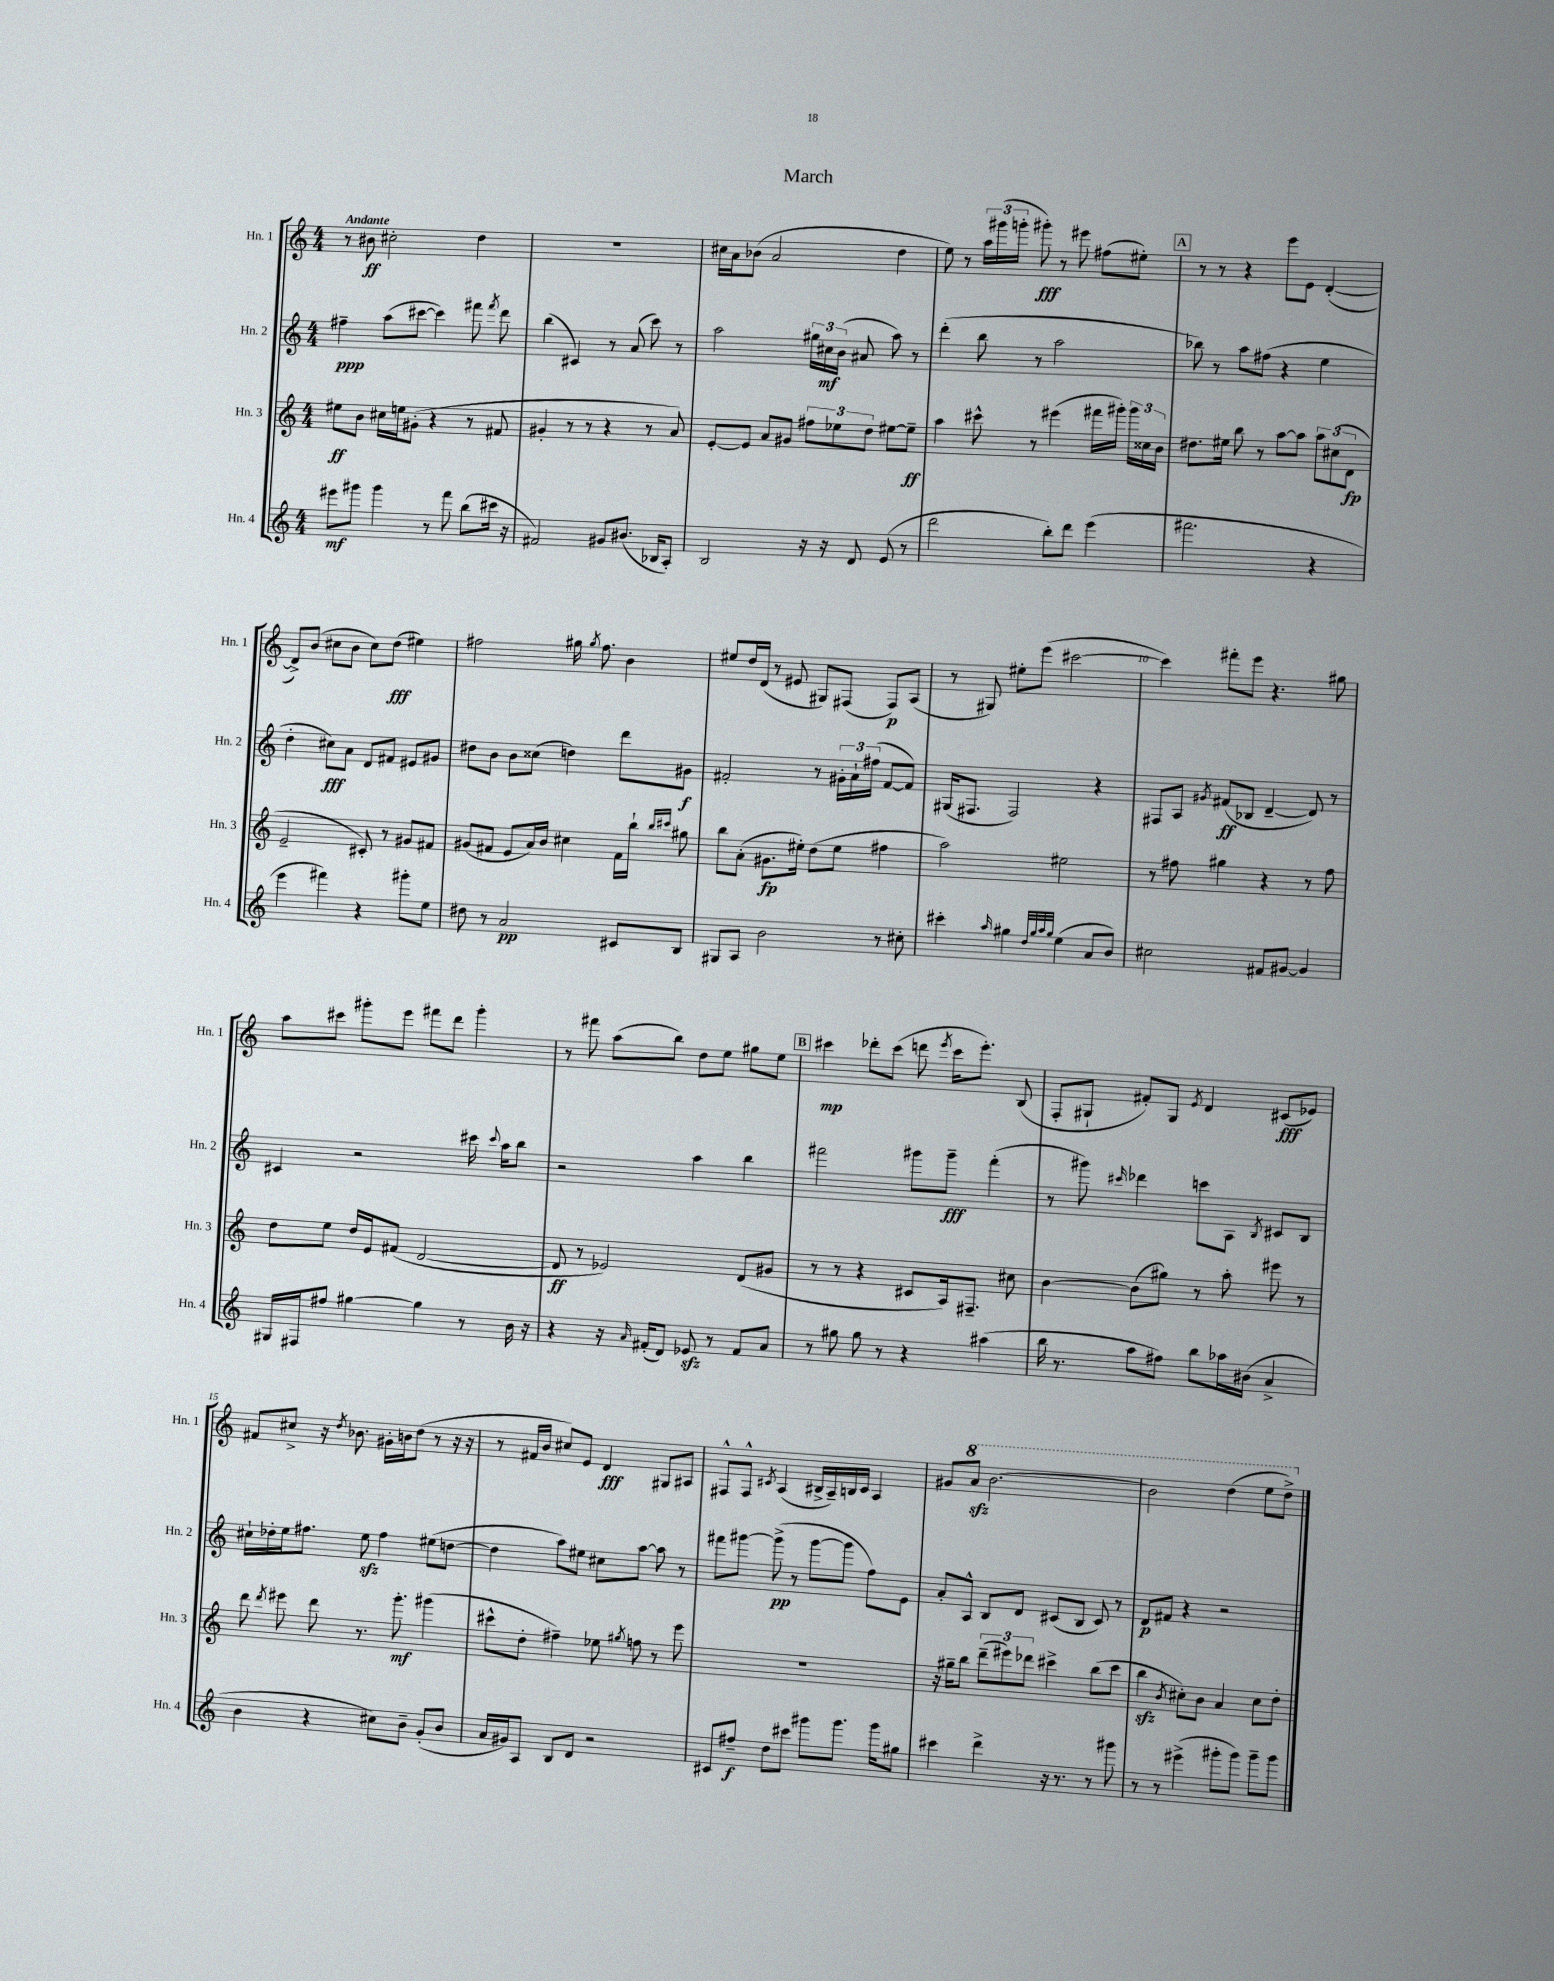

**kern	**dynam	**kern	**dynam	**kern	**dynam	**kern	**dynam
*part4	*part4	*part3	*part3	*part2	*part2	*part1	*part1
*staff4	*staff4	*staff3	*staff3	*staff2	*staff2	*staff1	*staff1
*I"Hn. 4	*	*I"Hn. 3	*	*I"Hn. 2	*	*I"Hn. 1	*
*I'Hn. 4	*	*I'Hn. 3	*	*I'Hn. 2	*	*I'Hn. 1	*
*clefG2	*	*clefG2	*	*clefG2	*	*clefG2	*
*k[]	*	*k[]	*	*k[]	*	*k[]	*
*M4/4	*	*M4/4	*	*M4/4	*	*M4/4	*
=1	=1	=1	=1	=1	=1	=1	=1
!	!	!	!	!	!	!LO:TX:a:B:t=Andante	!
8eee#X\L	mf	8ee#X\L	ff	4ff#X~\	ppp	8r	.
8ggg#X\J	.	8b\J	.	.	.	8b#X\	ff
4ggg#\	.	16cc#X\LL	.	(8aa\L	.	2cc#X'\	.
.	.	16een\J	.	.	.	.	.
.	.	(8g#X'\J	.	[8ccc#X\J	.	.	.
8r	.	4r	.	4ccc#\])	.	.	.
8fff\	.	.	.	.	.	.	.
(8bb\L	.	8r	.	8fff#X\	.	4dd\	.
.	.	.	.	8qfff#/	.	.	.
16ccc#X\Jk	.	8f#X/	.	8ddd\	.	.	.
16r	.	.	.	.	.	.	.
=2	=2	=2	=2	=2	=2	=2	=2
2f#X/)	.	4g#X'/	.	(4bb\	.	1r	.
.	.	8r	.	4c#X/)	.	.	.
.	.	8r	.	.	.	.	.
8g#X/L	.	4r	.	8r	.	.	.
(8.b#X/J	.	.	.	(8a/	.	.	.
.	.	8r	.	8ccc\)	.	.	.
16B-X/KL	.	.	.	.	.	.	.
8A'/J)	.	8a/)	.	8r	.	.	.
=3	=3	=3	=3	=3	=3	=3	=3
2B/	.	[8e'/L	.	2aa\	.	16cc#X\LL	.
.	.	.	.	.	.	16a\J	.
.	.	8e/J]	.	.	.	(8b-X\J	.
.	.	8a/L	.	.	.	2a/	.
.	.	8g#X/J	.	.	.	.	.
16r	.	12ff#X\L	.	24gg#X\LL	.	.	.
.	.	.	.	24cc#X\	mf	.	.
16r	.	.	.	.	.	.	.
.	.	12ee-X\	.	(24b\JJ	.	.	.
8d/	.	.	.	8a#X/	.	.	.
.	.	12dd\J	.	.	.	.	.
(8e/	.	[8ee#X\L	.	8aa\)	.	4dd\	.
8r	.	8ee#~\J]	ff	8r	.	.	.
=4	=4	=4	=4	=4	=4	=4	=4
2ddd\	.	4aa\	.	(4ddd'\	.	8ee\)	.
.	.	.	.	.	.	8r	.
.	.	8ccc#X^^\	.	8bb\	.	24aa\LL	.
.	.	.	.	.	.	(24ggg#X\	.
.	.	.	.	.	.	24gggn'\JJ	.
.	.	8r	.	8r	.	8ggg#X'\)	fff
8bb'\L)	.	(4eee#X\	.	2aa\	.	8r	.
8ddd\J	.	.	.	.	.	8eee#X\	.
(4eee\	.	16fff#X\LL	.	.	.	(8ff#X\L	.
.	.	16ggg#X'\JJ)	.	.	.	.	.
.	.	24ggg#\LL	.	.	.	8ee#X'\J)	.
.	.	24cc##X\	.	.	.	.	.
.	.	24b\JJ	.	.	.	.	.
!!LO:REH:place=s1:t=A
=5	=5	=5	=5	=5	=5	=5	=5
2.fff#X\	.	8.dd#X\L	.	8bb-X\)	.	8r	.
.	.	.	.	8r	.	8r	.
.	.	16ee#X\Jk	.	.	.	.	.
.	.	8bb\	.	8aa\L	.	4r	.
.	.	8r	.	(8ff#X\J	.	.	.
.	.	[8aa\L	.	4r	.	8eee\L	.
.	.	8aa\J]	.	.	.	8e\J	.
4r	.	12aa\L	.	4ee\	.	([4d'/	.
.	.	(12cc#X\	.	.	.	.	.
.	.	12d\J	fp	.	.	.	.
!!LO:LB:g=z
=6	=6	=6	=6	=6	=6	=6	=6
4eee\	.	2e~/	.	4dd'\	.	8d^/L])	.
.	.	.	.	.	.	(8b/J	.
4fff#X\)	.	.	.	8cc#X\L)	fff	8cc#X\L	.
.	.	.	.	8a\J	.	8b\J	.
4r	.	8c#X'/)	.	8d/L	.	8cc#\L)	.
.	.	8r	.	8f#X/J	.	(8dd\J	fff
8ggg#X'\L	.	8g#X/L	.	8e#X/L	.	4ee#X\)	.
8ee\J	.	8f#X/J	.	8g#X/J	.	.	.
=7	=7	=7	=7	=7	=7	=7	=7
8dd#X\	.	(8g#X/L	.	8dd#X\L	.	2ff#X\	.
8r	.	8f#X/J	.	8b\J	.	.	.
2a/	pp	8e/L	.	8b\L	.	.	.
.	.	16a/L)	.	(8cc##X\J	.	.	.
.	.	16b/JJ	.	.	.	.	.
.	.	4cc#X\	.	4ddn\)	.	16gg#X\	.
.	.	.	.	.	.	8qgg#/	.
.	.	.	.	.	.	8.ff#\	.
8c#X/L	.	16f#\LL	.	8ddd\L	.	4b\	.
.	.	16bb`\JJ	.	.	.	.	.
.	.	16qqbb/LL	.	.	.	.	.
.	.	16qqccc#X/JJ	.	.	.	.	.
8B/J	.	8gg#X\	.	8g#X\J	f	.	.
=8	=8	=8	=8	=8	=8	=8	=8
8G#X/L	.	8bb\L	.	2f#X'/	.	8ee#X/L	.
8A/J	.	(8a'\J	.	.	.	16dd/L	.
.	.	.	.	.	.	(16d/JJ	.
2b\	.	8.g#X\L	fp	.	.	8r	.
.	.	.	.	.	.	8e#X/	.
.	.	16ee#X'\Jk)	.	.	.	.	.
.	.	(8dd\L	.	8r	.	8G#X/L)	.
.	.	8ee#\J	.	24g#X'\LL	.	(8F#X/J	.
.	.	.	.	24a`\	.	.	.
.	.	.	.	(24ff#X\JJ	.	.	.
8r	.	4ff#X\	.	[8f#/L	.	8F#/L)	p
8cc#X'\	.	.	.	8f#/J])	.	(8A/J	.
=9	=9	=9	=9	=9	=9	=9	=9
4ccc#X'\	.	2aa\)	.	(16G#X/KL	.	8r	.
.	.	.	.	8.F#X/J	.	.	.
.	.	.	.	.	.	8G#X/)	.
16qqaa/	.	.	.	.	.	.	.
4gg#X\	.	.	.	2F#/)	.	8ee#X'\L	.
.	.	.	.	.	.	(8eee\J	.
32qqdd/LLL	.	.	.	.	.	.	.
32qqgg#/	.	.	.	.	.	.	.
32qqaa/	.	.	.	.	.	.	.
32qqgg#/JJJ	.	.	.	.	.	.	.
(4ee\	.	2ee#X\	.	.	.	[2ccc#X\	.
8a/L	.	.	.	4r	.	.	.
8b/J)	.	.	.	.	.	.	.
=10	=10	=10	=10	=10	=10	=10	=10
2cc#X\	.	8r	.	8F#X/L	.	4ccc#\])	.
.	.	8ff#X\	.	8A/J	.	.	.
.	.	.	.	8qg#X/	.	.	.
.	.	4gg#X\	.	(8f#X/L	ff	8fff#X'\L	.
.	.	.	.	8B-X/J	.	8eee\J	.
8f#X/L	.	4r	.	[4d~/	.	4.r	.
[8g#X/J	.	.	.	.	.	.	.
4g#/]	.	8r	.	8d/])	.	.	.
.	.	8ff#\	.	8r	.	8gg#X\	.
!!LO:LB:g=z
=11	=11	=11	=11	=11	=11	=11	=11
16G#X/LL	.	8dd\L	.	4c#X/	.	8aa\L	.
16F#X/J	.	.	.	.	.	.	.
8ff#X/J	.	8ee\J	.	.	.	8ccc#X\J	.
[4gg#X\	.	16dd/LL	.	2r	.	8ggg#X'\L	.
.	.	16e/J	.	.	.	.	.
.	.	(8f#X/J	.	.	.	8eee\J	.
4gg#\]	.	[2d/	.	.	.	8fff#X\L	.
.	.	.	.	.	.	8ddd\J	.
8r	.	.	.	16ccc#X\	.	4ggg#'\	.
.	.	.	.	8qqccc#/	.	.	.
.	.	.	.	16aa\KL	.	.	.
16b\	.	.	.	8bb\J	.	.	.
16r	.	.	.	.	.	.	.
=12	=12	=12	=12	=12	=12	=12	=12
4r	.	8d/]	ff	2r	.	8r	.
.	.	8r	.	.	.	8fff#X\	.
16r	.	2e-X/)	.	.	.	(8aa\L	.
16qqa/	.	.	.	.	.	.	.
(16f#X'/KL	.	.	.	.	.	.	.
8d/J)	.	.	.	.	.	8bb\J)	.
8e-Xzz/	.	.	.	4aa\	.	8dd\L	.
8r	.	.	.	.	.	8ee\J	.
8f#/L	.	(8d/L	.	4bb\	.	8gg#X\L	.
8a/J	.	8g#X/J	.	.	.	8ee\J	.
!!LO:REH:place=s1:t=B
=13	=13	=13	=13	=13	=13	=13	=13
8r	.	8r	.	2fff#X\	.	4ccc#X\	mp
8gg#X\	.	8r	.	.	.	.	.
8gg#\	.	4r	.	.	.	8ddd-X'\L	.
8r	.	.	.	.	.	(8ccc#\J	.
4r	.	8c#X/L	.	8ggg#X\L	.	8dddn\	.
.	.	.	.	.	.	8qeee/	.
.	.	16A/k)	.	8ggg#~\J	fff	16ccc#\KL	.
.	.	8.F#X~/J	.	.	.	8.eee'\J)	.
(4aa#X\	.	.	.	(4fff#'\	.	.	.
.	.	8cc#X\	.	.	.	(8B/	.
=14	=14	=14	=14	=14	=14	=14	=14
16bb\	.	[4b\	.	8r	.	8F'/L	.
8.r	.	.	.	.	.	.	.
.	.	.	.	8ggg#X\)	.	8G#X`/J	.
.	.	.	.	16qqccc#X/	.	.	.
8aa\L	.	(8b\L]	.	4ddd-X\	.	8f#X'/L)	.
8ff#X\J)	.	8gg#X\J)	.	.	.	8G#/J	.
.	.	.	.	.	.	8qe/	.
8bb\L	.	8r	.	8cccn\L	.	4d/	.
16aa-X\L	.	8aa'\	.	8A\J	.	.	.
(16b#X\JJ	.	.	.	.	.	.	.
.	.	.	.	8qB/	.	.	.
4a^/	.	8eee#X\	.	8c#X/L	.	(8c#X/L	fff
.	.	8r	.	8B/J	.	8e-X/J)	.
!!LO:LB:g=z
=15	=15	=15	=15	=15	=15	=15	=15
4b\	.	8ddd\	.	16cc#X`\LL	.	8f#X/L	.
.	.	.	.	16dd-X'\	.	.	.
.	.	8qddd/	.	.	.	.	.
.	.	8eee#X\	.	16ee\J	.	8cc#X^/J	.
.	.	.	.	8.ff#X\J	.	.	.
4r	.	8ddd\	.	.	.	16r	.
.	.	.	.	.	.	8qdd/	.
.	.	.	.	.	.	8.b-X\	.
.	.	8.r	.	8eezz\	.	.	.
8cc#X\L)	.	.	.	4ff#\	.	16g#X'\LL	.
.	.	8.ggg'\	mf	.	.	16bn\J	.
8b~\J	.	.	.	.	.	(8dd\J	.
(8g'/L	.	(4ggg#X\	.	(8ee#X\L	.	8r	.
8b/J	.	.	.	[8ddn\J	.	16r	.
.	.	.	.	.	.	16r	.
=16	=16	=16	=16	=16	=16	=16	=16
16a/LL	.	8ccc#X^^\L	.	4dd\]	.	8r	.
16g#X/J)	.	.	.	.	.	.	.
8A/J	.	8dd'\J	.	.	.	16f#X/LL	.
.	.	.	.	.	.	16b/JJ	.
8B/L	.	4ff#X~\)	.	8aa\L)	.	8cc#X/L)	.
8d/J	.	.	.	8ee#X\J	.	8e/J	.
2r	.	8ee-X\	.	8cc#X\L	.	4d/	fff
.	.	8qgg#X/	.	.	.	.	.
.	.	8ffn\	.	[8aa\J	.	.	.
.	.	8r	.	8aa\]	.	8G#X/L	.
.	.	8eee\	.	8r	.	8A#X/J	.
=17	=17	=17	=17	=17	=17	=17	=17
8c#X/L	.	1r	.	8fff#X\L	.	8F#X^^/L	.
8ff#X~/J	f	.	.	[8ggg#X\J	.	8F#^^/J	.
.	.	.	.	.	.	8qc#X/	.
8dd\L	.	.	.	(8ggg#^\]	pp	(4A/	.
8ccc#X\J	.	.	.	8r	.	.	.
8ggg#X\L	.	.	.	[8ggg#\L	.	16B#X^/LL	.
.	.	.	.	.	.	16A~/)	.
8.ggg#\J	.	.	.	8ggg#\J]	.	16Bn/	.
.	.	.	.	.	.	16c#/JJ	.
.	.	.	.	8ff\L)	.	4A/	.
16ggg#\KL	.	.	.	.	.	.	.
8gg#X\J	.	.	.	8e\J	.	.	.
=18	=18	=18	=18	=18	=18	=18	=18
4ccc#X\	.	16r	.	8a'/L	.	8g#X/L	.
.	.	16gg#X~\KL	.	.	.	.	.
*	*	*	*	*	*	*8va	*
.	.	8bb\J	.	8A^^/J	.	8aazz/J	.
4ddd^\	.	(12ddd~\L	.	8B/L	.	[2.bb\	.
.	.	12eee#X\)	.	.	.	.	.
.	.	.	.	8d/J	.	.	.
.	.	12ddd-X\J	.	.	.	.	.
16r	.	4ccc#X^\	.	(8c#X/L	.	.	.
8.r	.	.	.	.	.	.	.
.	.	.	.	8B/J	.	.	.
8r	.	(8bb\L	.	8c#/)	.	.	.
8ggg#X\	.	8ccc#\J	.	8r	.	.	.
=19	=19	=19	=19	=19	=19	=19	=19
8r	.	4bbzz\	.	8d/L	p	2bb\]	.
8r	.	.	.	8f#X/J	.	.	.
.	.	8qb/	.	.	.	.	.
(4eee#X^\	.	8cc#X'\L)	.	4r	.	.	.
.	.	8b\J	.	.	.	.	.
8ggg#X'\L	.	4a/	.	2r	.	(4ddd\	.
8ggg#\J)	.	.	.	.	.	.	.
8ggg#~\L	.	8cc#\L	.	.	.	8eee\L	.
8ggg#\J	.	8dd'\J	.	.	.	8ddd^\J)	.
*	*	*	*	*	*	*X8va	*
==	==	==	==	==	==	==	==
*-	*-	*-	*-	*-	*-	*-	*-
